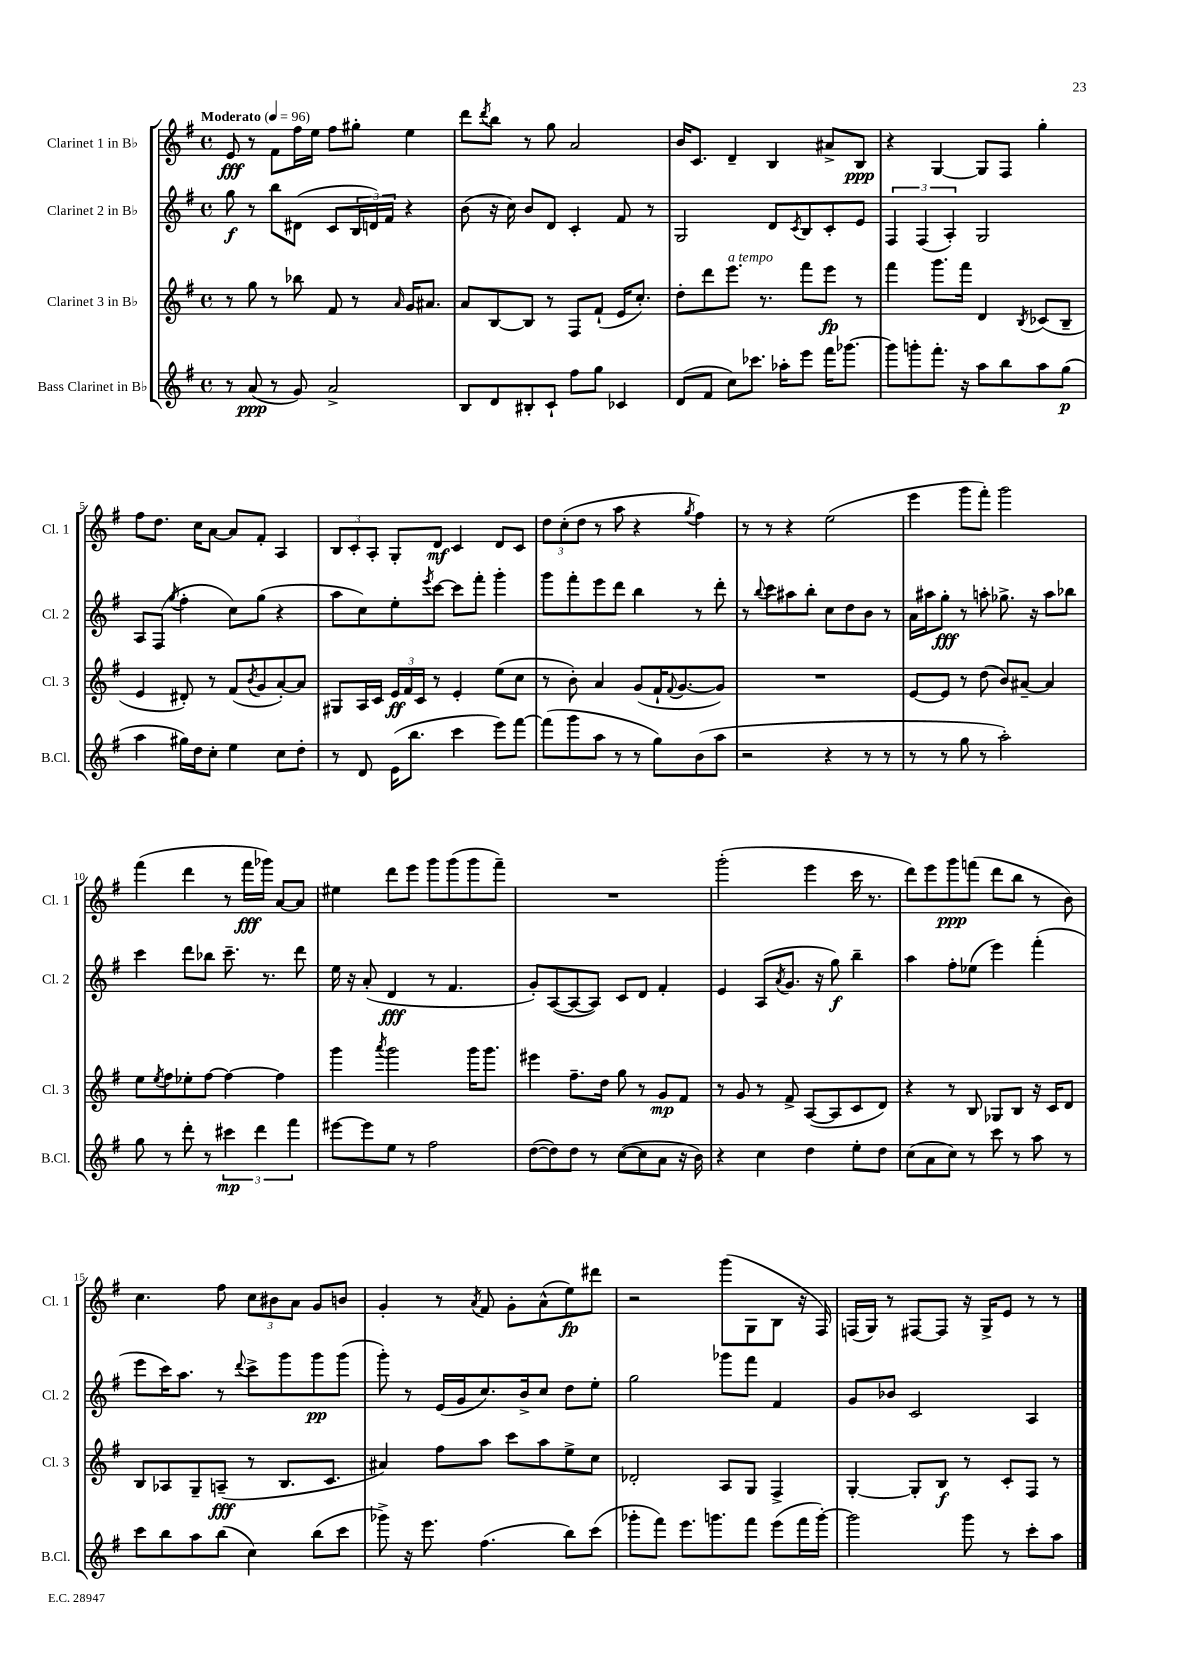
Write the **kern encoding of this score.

**kern	**kern	**kern	**kern
*staff4	*staff3	*staff2	*staff1
*clefG2	*clefG2	*clefG2	*clefG2
*k[f#]	*k[f#]	*k[f#]	*k[f#]
*M4/4	*M4/4	*M4/4	*M4/4
*met(c)	*met(c)	*met(c)	*met(c)
*MM96	*MM96	*MM96	*MM96
8r	8r	8gg	8e
(8a	8gg	8r	8r
8r	8r	8bb	8f#
8g)	8bb-	(8d#	16ff#
.	.	.	16ee
2a^	8f#	8c	8ff#
.	8r	24B	8gg#'
.	.	24d)	.
.	.	24f#	.
.	16qqa	.	.
.	16g	4r	4ee
.	8.a#	.	.
=	=	=	=
8B	8a	(8b	8ddd
.	.	.	8qddd
8d	[8B	16r	8bb
.	.	16cc)	.
8B#'	8B]	8b	8r
8c`	8r	8d	8gg
8ff#	8F#	4c'	2a
8gg	(8f#`	.	.
4c-	16e	8f#	.
.	8.cc')	.	.
.	.	8r	.
=	=	=	=
(8d	8dd'	2G	16b
.	.	.	8.c
8f#	8ddd	.	.
8cc)	8.eee	.	4d~
8.ccc-	.	.	.
.	8.r	.	.
.	.	8d	4B
16aa-'	.	.	.
.	.	8qc	.
8eee	8fff#	8B	.
16fff#	8eee	8c'	8a#^
[8.ggg-	.	.	.
.	8r	8e	8B
=	=	=	=
8ggg-]	4fff#	6F#	4r
8ggg'	.	.	.
.	.	(6F#	.
8.fff#'	8.ggg	.	[4G
.	.	6A')	.
16r	16fff#	.	.
8aa	4d	2G	8G]
8bb	.	.	8F#
.	8qB	.	.
8aa	(8c-	.	4gg'
(8gg	8B~	.	.
=	=	=	=
4aa	4e	8A	8ff#
.	.	(8F#	8.dd
.	.	8qgg	.
16gg#)	8d#')	4ff#'	.
16dd	.	.	16cc
8cc'	8r	.	[8a
4ee	(8f#	8cc)	8a]
.	8qb	.	.
.	8g	(8gg	8f#'
8cc	[8a')	4r	4A
8dd'	8a]	.	.
=	=	=	=
8r	8G#	8aa	12B
.	.	.	12c'
8d	16A	8cc)	.
.	.	.	12A'
.	16c	.	.
(16e	24e	8ee'	8G'
.	24f#	.	.
8.bb	.	.	.
.	24c	.	.
.	.	8qeee	.
.	8r	[8ccc	8d
4ccc	4e'	8ccc]	4c
.	.	8fff#'	.
8eee)	(8ee	4ggg'	8d
[8fff#	8cc	.	8c
=	=	=	=
(8fff#]	8r	8ggg	12dd
.	.	.	(12cc'
8ggg	8b')	8fff#'	.
.	.	.	12dd
8aa	4a	8eee	8r
8r	.	8ddd	8aa
8r	(8g	4bb	4r
8gg)	16f#`	.	.
.	8qqf#	.	.
.	[8.g	.	.
.	.	.	8qgg
(8b	.	8r	4ff#)
8aa	8g])	8ddd'	.
=	=	=	=
2r	1r	8r	8r
.	.	8qqbb	.
.	.	8ccc	8r
.	.	8aa#	4r
.	.	8bb'	.
4r	.	8cc	(2ee
.	.	8dd	.
8r	.	8b	.
8r	.	8r	.
=	=	=	=
8r	[8e	16a	4eee
.	.	16aa#	.
8r	8e]	8gg'	.
8gg	8r	8r	8ggg
8r	(8dd	8aa'	8fff#')
2aa')	8b)	8.gg-^	2ggg
.	[8a#~	.	.
.	.	16r	.
.	4a#]	8aa	.
.	.	8bb-	.
=	=	=	=
8gg	8ee	4ccc	(4fff#
.	8qee	.	.
8r	8ff#	.	.
8ddd'	8ee-'	8ddd	4ddd
8r	[8ff#	8bb-	.
6ccc#	4ff#_	8.ccc~	8r
.	.	.	16fff#
6ddd	.	.	.
.	.	8.r	16ggg-)
.	4ff#]	.	[8a
6fff#	.	.	.
.	.	8ddd	8a]
=	=	=	=
[8eee#	4ggg	16ee	4ee#
.	.	16r	.
8eee#]	.	(8a'	.
.	8qaaa	.	.
8ee	2ggg	4d	8ddd
8r	.	.	8eee
2ff#	.	8r	8ggg
.	.	4.f#	(8ggg
.	16ggg	.	8ggg
.	8.ggg	.	.
.	.	.	8fff#~)
=	=	=	=
([8dd	4eee#	8g')	1r
8dd])	.	([8A	.
8dd	8.ff#~	8A_	.
8r	.	8A])	.
.	16dd	.	.
([8cc	8gg	8c	.
8cc]	8r	8d	.
8a	8g	4f#'	.
16r	8f#	.	.
16b)	.	.	.
=	=	=	=
4r	8r	4e	(2ggg'
.	8g	.	.
4cc	8r	(8A	.
.	.	8qa	.
.	8f#^	8.g	.
4dd	([8A	.	4eee
.	.	16r	.
.	8A]	8gg)	.
8ee'	8c	4bb~	16ccc
.	.	.	8.r
8dd	8d)	.	.
=	=	=	=
(8cc	4r	4aa	8ddd)
8a	.	.	8eee
8cc)	8r	8ff#'	8ggg
8r	8B	(8ee-	(8fff
8ccc	8G-	4eee)	8ddd
8r	8B	.	8bb
8aa	16r	(4fff#'	8r
.	16c	.	.
8r	8d	.	8b)
=	=	=	=
8ccc	8B	8eee	4.cc
8bb	8A-	16ccc)	.
.	.	8.aa	.
8aa	8G~	.	.
(8bb	(8A~	8r	8ff#
.	.	8qqddd	.
4cc)	8r	8ccc^	12cc
.	.	.	12b#
.	8.B	8ggg	.
.	.	.	12a
(8bb	.	8ggg	8g
.	8.c	.	.
8ccc	.	(8ggg	8b
=	=	=	=
8ggg-^)	4a#)	8ggg')	4g'
16r	.	8r	.
8.eee	.	.	.
.	8ff#	(16e	8r
.	.	16g	.
.	.	.	8qa
(4.ff#	8aa	8.cc)	8f#
.	8ccc	.	8g'
.	.	16b^	.
.	8aa	8cc	(8a^^
8bb)	8ee^	8dd	8ee)
(8ccc	8cc	8ee'	8ddd#
=	=	=	=
8ggg-'	2d-'	2gg	2r
8fff#)	.	.	.
8.eee	.	.	.
8.ggg	.	.	.
.	8A	8ggg-	(8ggg
8fff#	8G	8fff#	8G
(8eee	4F#^	4f#	8B
16fff#	.	.	16r
[16ggg')	.	.	16F#)
=	=	=	=
2ggg]	[4G'	8g	(16F
.	.	.	16G)
.	.	8b-	8r
.	8G']	2c	[8F#
.	8B	.	8F#]
8ggg	8r	.	16r
.	.	.	16G^
8r	8c'	.	8e
8ccc'	8F#	4A	8r
8aa	8r	.	8r
==	==	==	==
*-	*-	*-	*-
